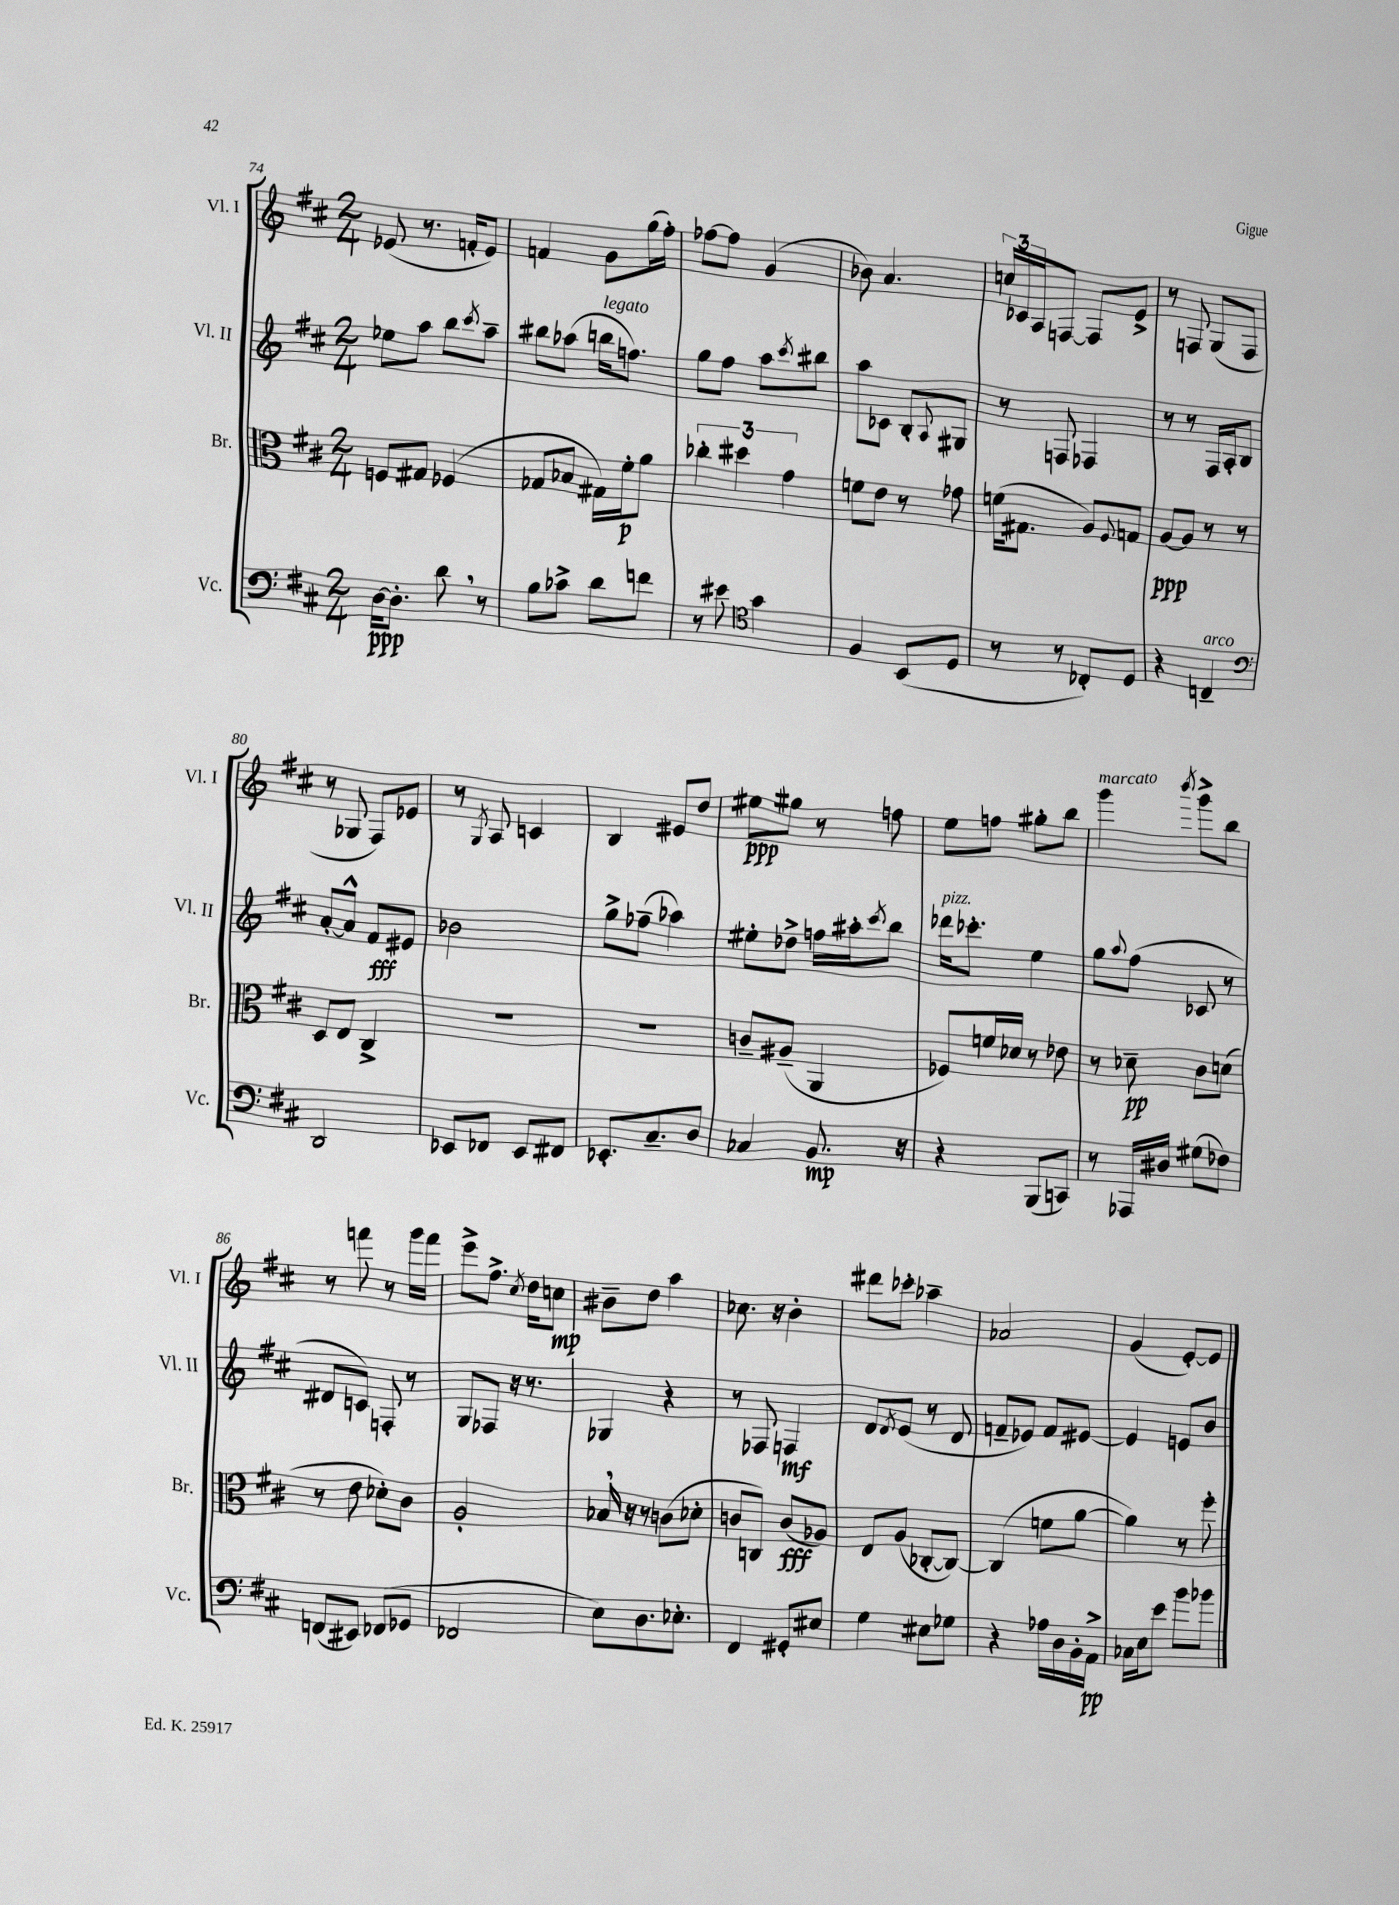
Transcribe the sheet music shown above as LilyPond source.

<<
\new StaffGroup <<
\new Staff = "s0" \with { instrumentName = "Vl. I" shortInstrumentName = "Vl. I" } {
    \clef treble \key d \major \numericTimeSignature \time 2/4
    ees'8( r8. f'16-. ees'8) |
    f'4 g'8 g''16( fis''16-.) |
    fes''8~ fes''8 g'4( |
    bes'8) a'4. |
    \tuplet 3/2 { c''16 ces'16 a16 } f8~ f8 e'8-> |
    r8 f8 g8( f8 |
    r8 ges8 fis8) ees'8 |
    r8 \acciaccatura { g8 } a8 c'4 |
    b4 eis'8 d''8 |
    eis''8\ppp gis''8 r8 f''8 |
    e''8 f''8 gis''8-. b''8 |
    g'''4^\markup { \italic "marcato" } \acciaccatura { b'''8 } g'''8-> b''8 |
    r8 f'''8 r8 g'''16 f'''16 |
    e'''8-> fis''8.-> \acciaccatura { cis''8 } d''16 c''8\mp |
    bis'8-- d''8 a''4 |
    ces''8. r16 b'4-. |
    dis'''8 ces'''8-. aes''4-- |
    aes'2 |
    g'4( e'8~-.) e'8 \bar "|." |
}
\new Staff = "s1" \with { instrumentName = "Vl. II" shortInstrumentName = "Vl. II" } {
    \clef treble \key d \major \numericTimeSignature \time 2/4
    ees''8 a''8 b''8 \acciaccatura { cis'''8 } a''8-- |
    bis''8 aes''8( b''16^\markup { \italic "legato" } f''8.) |
    g''8 fis''8 a''8 \acciaccatura { cis'''8 } bis''8 |
    a''8 ces'8 b8-. \appoggiatura { a8 } gis8 |
    r8 f8 fes4 |
    r8 r8 fis16 a16-. b8 |
    a'8~-. a'8-^ fis'8\fff eis'8 |
    bes'2 |
    g''8-> fes''8--( aes''4) |
    eis''8-. des''8-> f''16 ais''16-. \acciaccatura { cis'''8 } b''8 |
    des'''16^\markup { \italic "pizz." } ces'''8.-. e''4 |
    g''8 \appoggiatura { a''8 } fis''8( ces'8 r8 |
    dis'8 c'8) f8-. r8 |
    g8 fes8 r16 r8. |
    ges4 r4 |
    r8 fes8 f4\mf |
    d'8 \acciaccatura { d'8 } e'8( r8 d'8 |
    f'8-- ees'8) f'8 eis'8~ |
    eis'4 e'8 b'8 \bar "|." |
}
\new Staff = "s2" \with { instrumentName = "Br." shortInstrumentName = "Br." } {
    \clef alto \key d \major \numericTimeSignature \time 2/4
    f8 gis8 fes4( |
    ges8 bes8 gis16) fis'16-.\p a'8 |
    \tuplet 3/2 { ces''4-. dis''4 g'4 } |
    f'8 e'8 r8 ges'8 |
    f'16( gis8. a8) \appoggiatura { fis8 } g8 |
    a8~\ppp a8 r8 r8 |
    d8 e8 cis4-> |
    R2 |
    R2 |
    c'8-- ais8--( a,4 |
    fes8) f'16 des'16 r8 ees'8 |
    r8 des'8--\pp cis'8 d'8( |
    r8 e'8 des'8-.) cis'8 |
    a2-. |
    bes16 \breathe r16 r8 c'8( des'8-. |
    c'8 c8) c'8\fff( aes8) |
    e8 a8( ces8~-. ces8~) |
    ces4( f'8 a'8~ |
    a'4) r8 fis''8-. \bar "|." |
}
\new Staff = "s3" \with { instrumentName = "Vc." shortInstrumentName = "Vc." } {
    \clef bass \key d \major \numericTimeSignature \time 2/4
    d16~\ppp d8.-. d'8 \breathe r8 |
    b8 ces'8-> d'8 f'8 |
    r8 eis'8 \clef tenor g'4 |
    fis4 b,8( d8 |
    r8 r8 ces8-.) d8 |
    r4 c4--^\markup { \italic "arco" } |
    \clef bass d,2 |
    ees,8 fes,8 ees,8 fis,8 |
    ees,8.-. cis8.-- d8 |
    ces4 b,8.\mp r16 |
    r4 b,,8( c,8) |
    r8 aes,,16 dis16 gis8( fes8) |
    f,8( eis,8) fes,8( ges,8 |
    fes,2 |
    e8) d8. ees8.-. |
    fis,4 gis,8-. eis8 |
    g4 eis8 ges8 |
    r4 aes16 d16 b,16-. a,16->\pp |
    ces16 e16 e'8 b'8 bes'8 \bar "|." |
}
>>
>>
\layout { \context { \Score currentBarNumber = #74 } }
